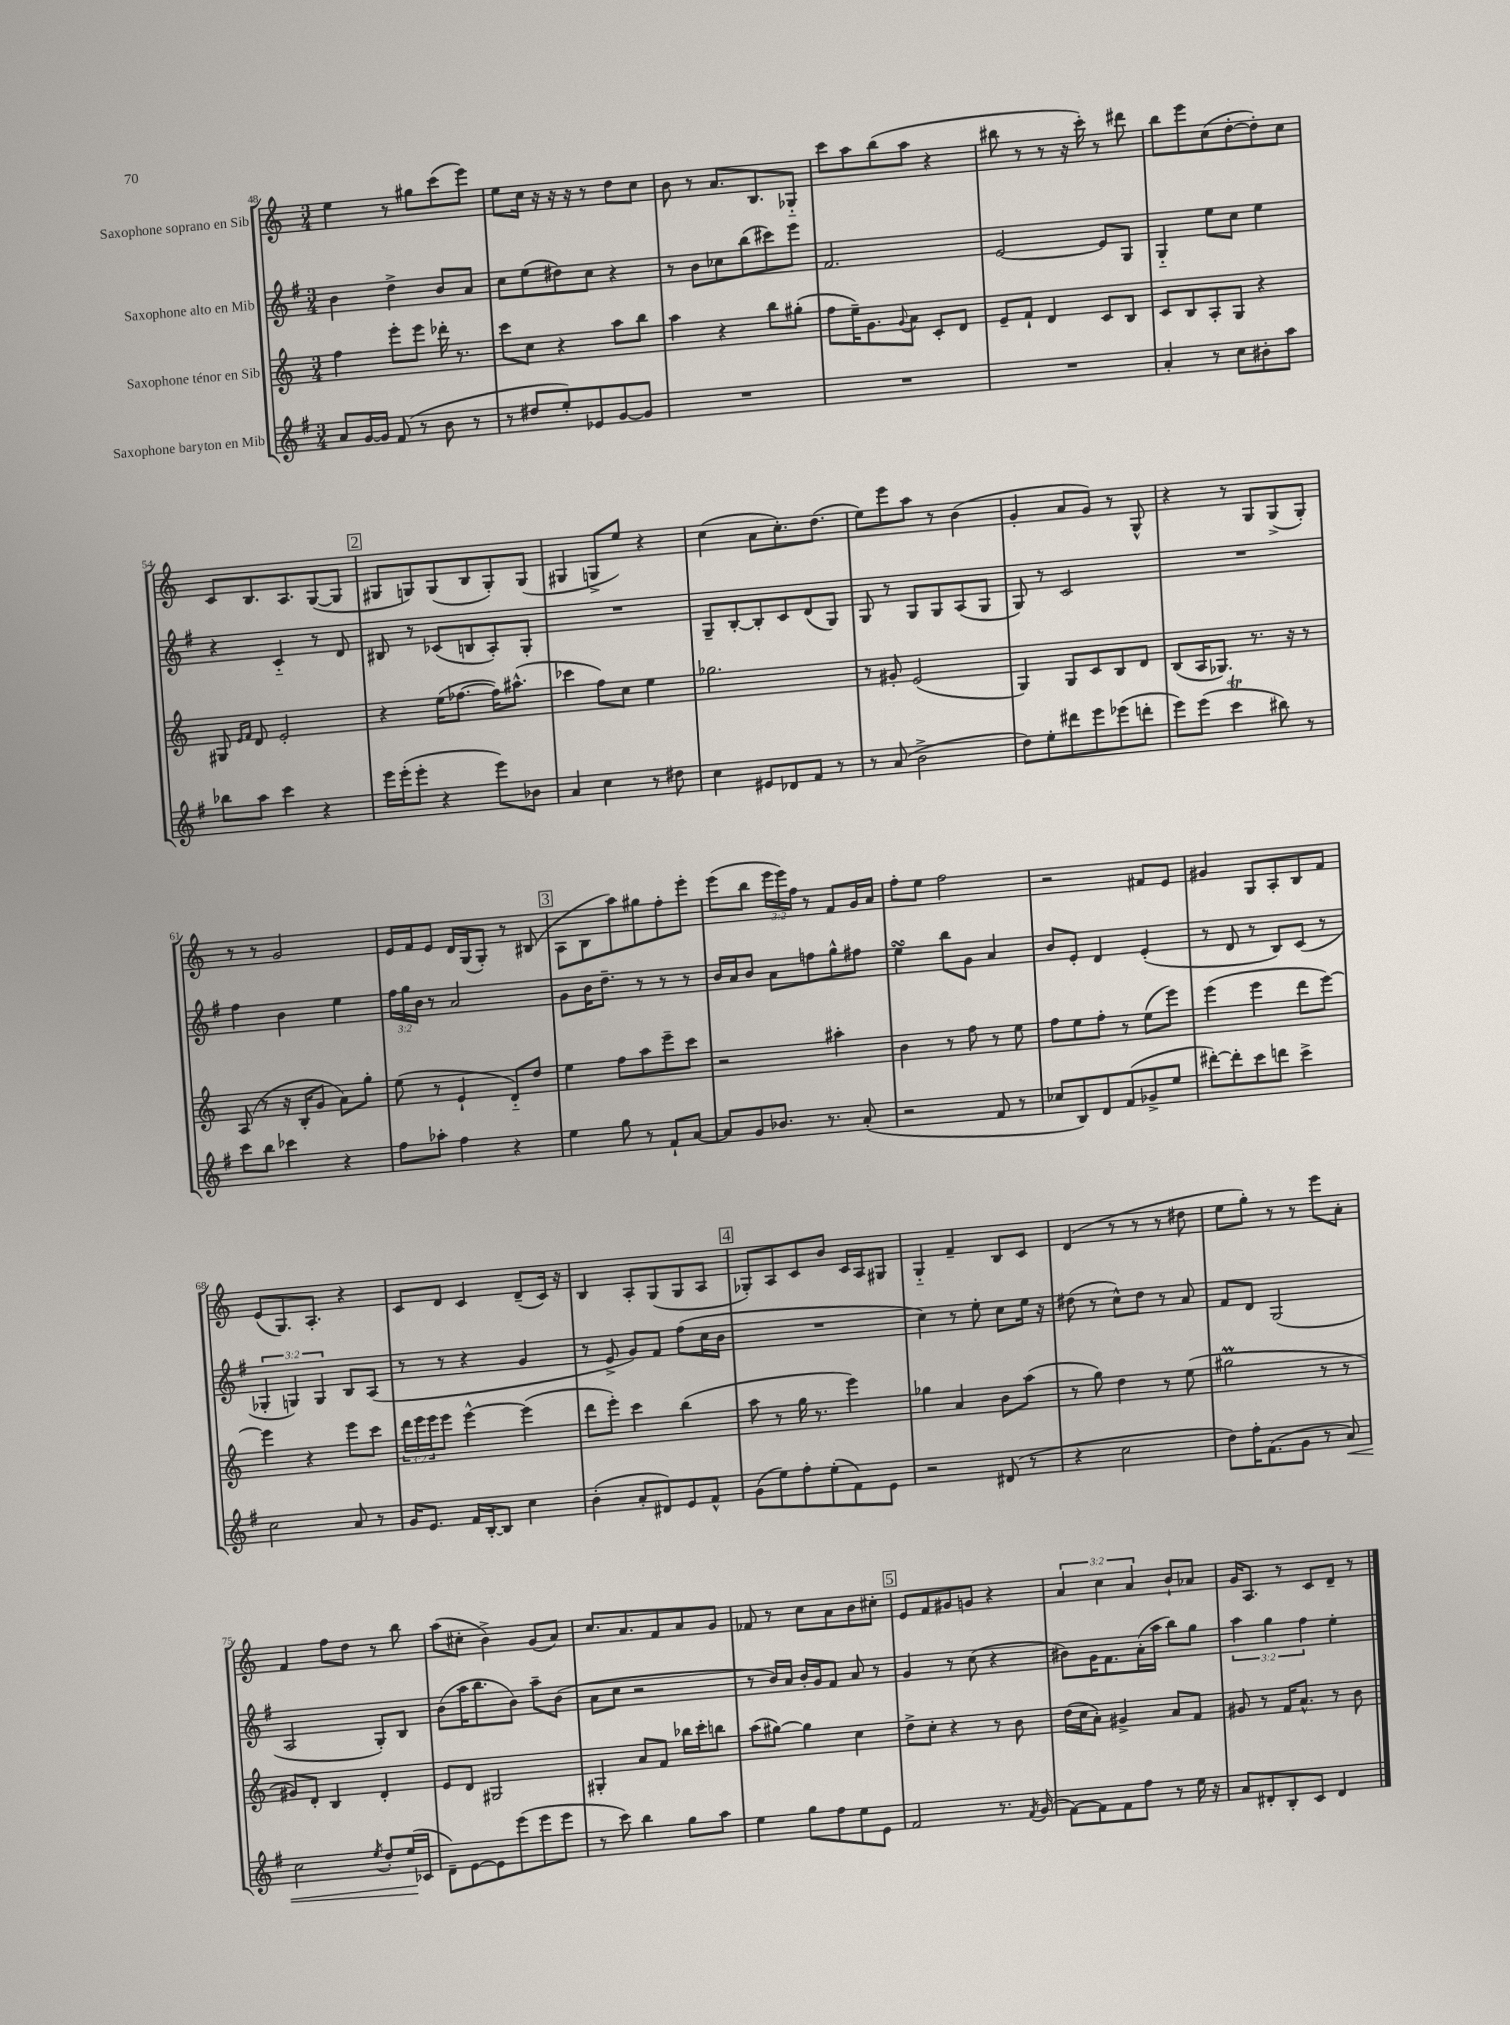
<<
\new StaffGroup <<
\new Staff = "s0" \with { instrumentName = "Saxophone soprano en Sib" } {
    \clef treble \key c \major \numericTimeSignature \time 3/4 \override Staff.TupletNumber.text = #tuplet-number::calc-fraction-text
    e''4 r8 gis''8 c'''8( e'''8) |
    e''8 c''16 r16 r16 r16 r8 d''8 c''8 |
    b'8 r8 a'8. b8. ges8-_ |
    c'''8 a''8 b''8( a''8 r4 |
    bis''8 r8 r8 r16 c'''16-.) r8 dis'''8 |
    b''8 e'''8 c''8( d''8~-. d''8-.) c''8 |
    c'8 b8. a8. g8~( g8 |
    \mark \markup { \box "2" } gis8 g8) g8( b8 g8-.) g8( |
    gis4 g8-> e''8) r4 |
    c''4( a'8 c''8.-.) d''8.( |
    e''8) e'''8 a''8 r8 b'4( |
    g'4-. a'8 g'8) r8 g8-^ |
    r4 r8 g8 g8->( g8-.) |
    r8 r8 g'2 |
    e'16 f'16 e'8 d'16 g16( g8-.) r8 bis8( |
    \mark \markup { \box "3" } a8 b8 a''8) gis''8 f''8-. e'''8-. |
    e'''8( b''8 \tuplet 3/2 { e'''16 e'''16) f''16 } r8 f'8 g'16 a'16 |
    f''8-. e''8 f''2 |
    r2 fis'8 e'8 |
    gis'4 g8 a8-. b8 f'8 |
    e'8( g8.) a8.-. r4 |
    c'8 d'8 c'4 d'8--( c'16) r16 |
    b4 a8-. g8( g8 a8 |
    \mark \markup { \box "4" } ges8-.) a8 c'8 b'8 c'16 a16 gis8 |
    g4-_ f'4-- b8 c'8 |
    d'4( r8 r8 r8 dis''8 |
    e''8 g''8-.) r8 r8 e'''8 a'8-. |
    f'4 f''8 d''8 r8 b''8 |
    a''8( cis''8-. b'4->) g'8( a'8) |
    c''8. a'8. f'8 a'8 g'8 |
    fes'8 r8 c''8 a'8 b'8 cis''8-. |
    \mark \markup { \box "5" } e'8 f'8 gis'8 g'8 r4 |
    \tuplet 3/2 { a'4 c''4 a'4 } b'8-! aes'8 |
    g'16 a8. r8 c'8 d'8-- r8 \bar "|." |
}
\new Staff = "s1" \with { instrumentName = "Saxophone alto en Mib" } {
    \clef treble \key g \major \numericTimeSignature \time 3/4 \override Staff.TupletNumber.text = #tuplet-number::calc-fraction-text
    b'4 d''4-> b'8 a'8 |
    c''8 e''8( dis''8) c''8 r4 |
    r8 b'8 ces''8 b''8( cis'''8) e'''8 |
    fis'2. |
    e'2~ e'8 g8 |
    g4-_ e''8 c''8 e''4 |
    r4 c'4-_ r8 d'8 |
    \mark \markup { \box "2" } bis8 r8 ces'8( b8 a8-.) g8-. |
    R2. |
    g8-- b8~-. b8-. c'8 d'8( g8) |
    g8 r8 g8 g8 a8( g8 |
    g8) r8 c'2 |
    R2. |
    fis''4 b'4 e''4 |
    \tuplet 3/2 { fis''16 g''16 b'16 } r8 a'2 |
    \mark \markup { \box "3" } g'8 b'16 d''8.-- r8 r8 r8 |
    b'16 a'16 b'8 a'8 f''8 g''8-^ fis''8 |
    e''4\turn b''8 g'8 a'4 |
    b'8 e'8-. d'4 e'4-.( |
    r8 d'8 r8 b8) c'8( r8 |
    \tuplet 3/2 { ges4-. g4) g4 } b8 a8( |
    r8 r8 r4 g'4 |
    r8 e'8-> g'8) fis'8 fis''8( c''16 b'16 |
    \mark \markup { \box "4" } R2. |
    c''4) r8 e''8-. c''8 e''16 r16 |
    dis''8( r8 c''8-^) dis''8 r8 a'8 |
    fis'8 d'8 g2( |
    a2 g8-.) b8 |
    b'8( a''16 b''8. b'8) a''8-- b'8( |
    a'8 c''8 r2 |
    r8 b'16) a'16 b'16-. g'16 fis'8 a'8 r8 |
    \mark \markup { \box "5" } g'4 r8 c''8( r4 |
    bis'8) g'16 fis'8. a'16-.( a''16 b''8) g''8 |
    \tuplet 3/2 { a''4 g''4 fis''4 } e''4-. \bar "|." |
}
\new Staff = "s2" \with { instrumentName = "Saxophone ténor en Sib" } {
    \clef treble \key c \major \numericTimeSignature \time 3/4 \override Staff.TupletNumber.text = #tuplet-number::calc-fraction-text
    f''4 e'''8-. e'''8 des'''16-. r8. |
    c'''8 c''8 r4 a''8 b''8 |
    a''4 r4 b''8 gis''8-.( |
    f''8 e''16--) g'8. \appoggiatura { g'8 } a'8 c'8-. d'8 |
    e'8-- f'8-! d'4 c'8 b8 |
    c'8 b8 a8-. g8 r4 |
    gis8 \grace { e'16 f'16 } d'8 e'2-. |
    \mark \markup { \box "2" } r4 e''16( fes''8.~ fes''16) ais''8.-^( |
    ces'''4 f''8) c''8 e''4 |
    ges''2. |
    r8 gis'8-. e'2( |
    g4) g8 c'8 b8 d'8 |
    b8( a16 ges8.) r8. r16 r8 |
    a8( r8 r16 b16-. g'8 a'8) g''8-. |
    e''8( r8 e'4-! d'8-_) d''8 |
    \mark \markup { \box "3" } e''4 f''8 a''8 e'''8-- c'''8 |
    r2 ais''4-. |
    b'4 r8 f''8 r8 e''8 |
    f''8 e''8 f''8-. r8 e''8( e'''8) |
    e'''4( e'''4 d'''8 e'''8~) |
    e'''4 r4 e'''8 c'''8 |
    \tuplet 3/2 { d'''16 e'''16 e'''16 } e'''8 e'''4~-^ e'''4( |
    d'''8 e'''8-.) c'''4 b''4( |
    \mark \markup { \box "4" } a''8 r8 g''16 r8. e'''4) |
    ges''4 a'4 b'8 a''8( |
    r8 g''8) d''4 r8 e''8( |
    gis''2\prall r8 r8 |
    gis'8) d'8-. b4 d'4-. |
    e'8 d'8 gis2 |
    gis4-. a'8 f'8 bes''16 c'''16-. b''8 |
    a''8( gis''8~) gis''4 c''4 |
    \mark \markup { \box "5" } d''8-> c''8-. r4 r8 b'8 |
    d''16( c''16 a'8-.) gis'4-> a'8 f'8 |
    gis'8 r8 f'16 a'8.-^ r8 b'8 \bar "|." |
}
\new Staff = "s3" \with { instrumentName = "Saxophone baryton en Mib" } {
    \clef treble \key g \major \numericTimeSignature \time 3/4
    a'8 g'16~ g'16 fis'8( r8 b'8 r8 |
    r8 dis''8 e''8-.) ees'8 g'8~ g'8 |
    R2. |
    R2. |
    R2. |
    a'4-. r8 c''8 bis'8-. a''8 |
    bes''8 a''8 c'''4 r4 |
    \mark \markup { \box "2" } e'''16 e'''16-.( e'''8-. r4 e'''8) bes'8 |
    a'4 c''4 r8 dis''8 |
    c''4 eis'8 des'8 fis'8 r8 |
    r8 a'8( b'2-> |
    d''8) e''8-. dis'''8 e'''8 ees'''8( d'''8-. |
    e'''8) e'''8( c'''4\trill bis''8) r8 |
    c'''8 b''8 ces'''4 r4 |
    fis''8 aes''8-. fis''4 r4 |
    \mark \markup { \box "3" } e''4 g''8 r8 fis'8-! a'8~ |
    a'8 g'8 bes'8. r8. a'8-.( |
    r2 fis'8 r8 |
    ces''8 b8) d'8 fis'8( ges'8-> e''8 |
    dis'''8~-.) dis'''8-. c'''8 d'''8 c'''4-> |
    c''2 a'8 r8 |
    g'16 e'8. fis'16 b16~-. b8 c''4 |
    b'4-.( a'8-. dis'8) e'8 fis'8-^ |
    \mark \markup { \box "4" } g'8( e''8) fis''8-. e''8-.( fis'8) e'8 |
    r2 dis'8( r8 |
    r4 c''2 |
    d''8) fis''16-. fis'8.( g'8 r8 a'8\<) |
    c''2 \acciaccatura { e''8 } d''8-. e''16\!( ces'16 |
    d'8--) e'8~ e'8 e'''8( e'''8 e'''8 |
    r8 c'''8) b''4 g''8 a''8 |
    e''4 g''8 fis''8 e''8 e'8 |
    \mark \markup { \box "5" } fis'2 r8. \acciaccatura { fis'8 } g'16( |
    fis'8~) fis'8 fis'8 fis''8 r8 e''16 r16 |
    a'8 dis'8-. b8-. c'8 dis'4 \bar "|." |
}
>>
>>
\layout { \context { \Score currentBarNumber = #48 } }
